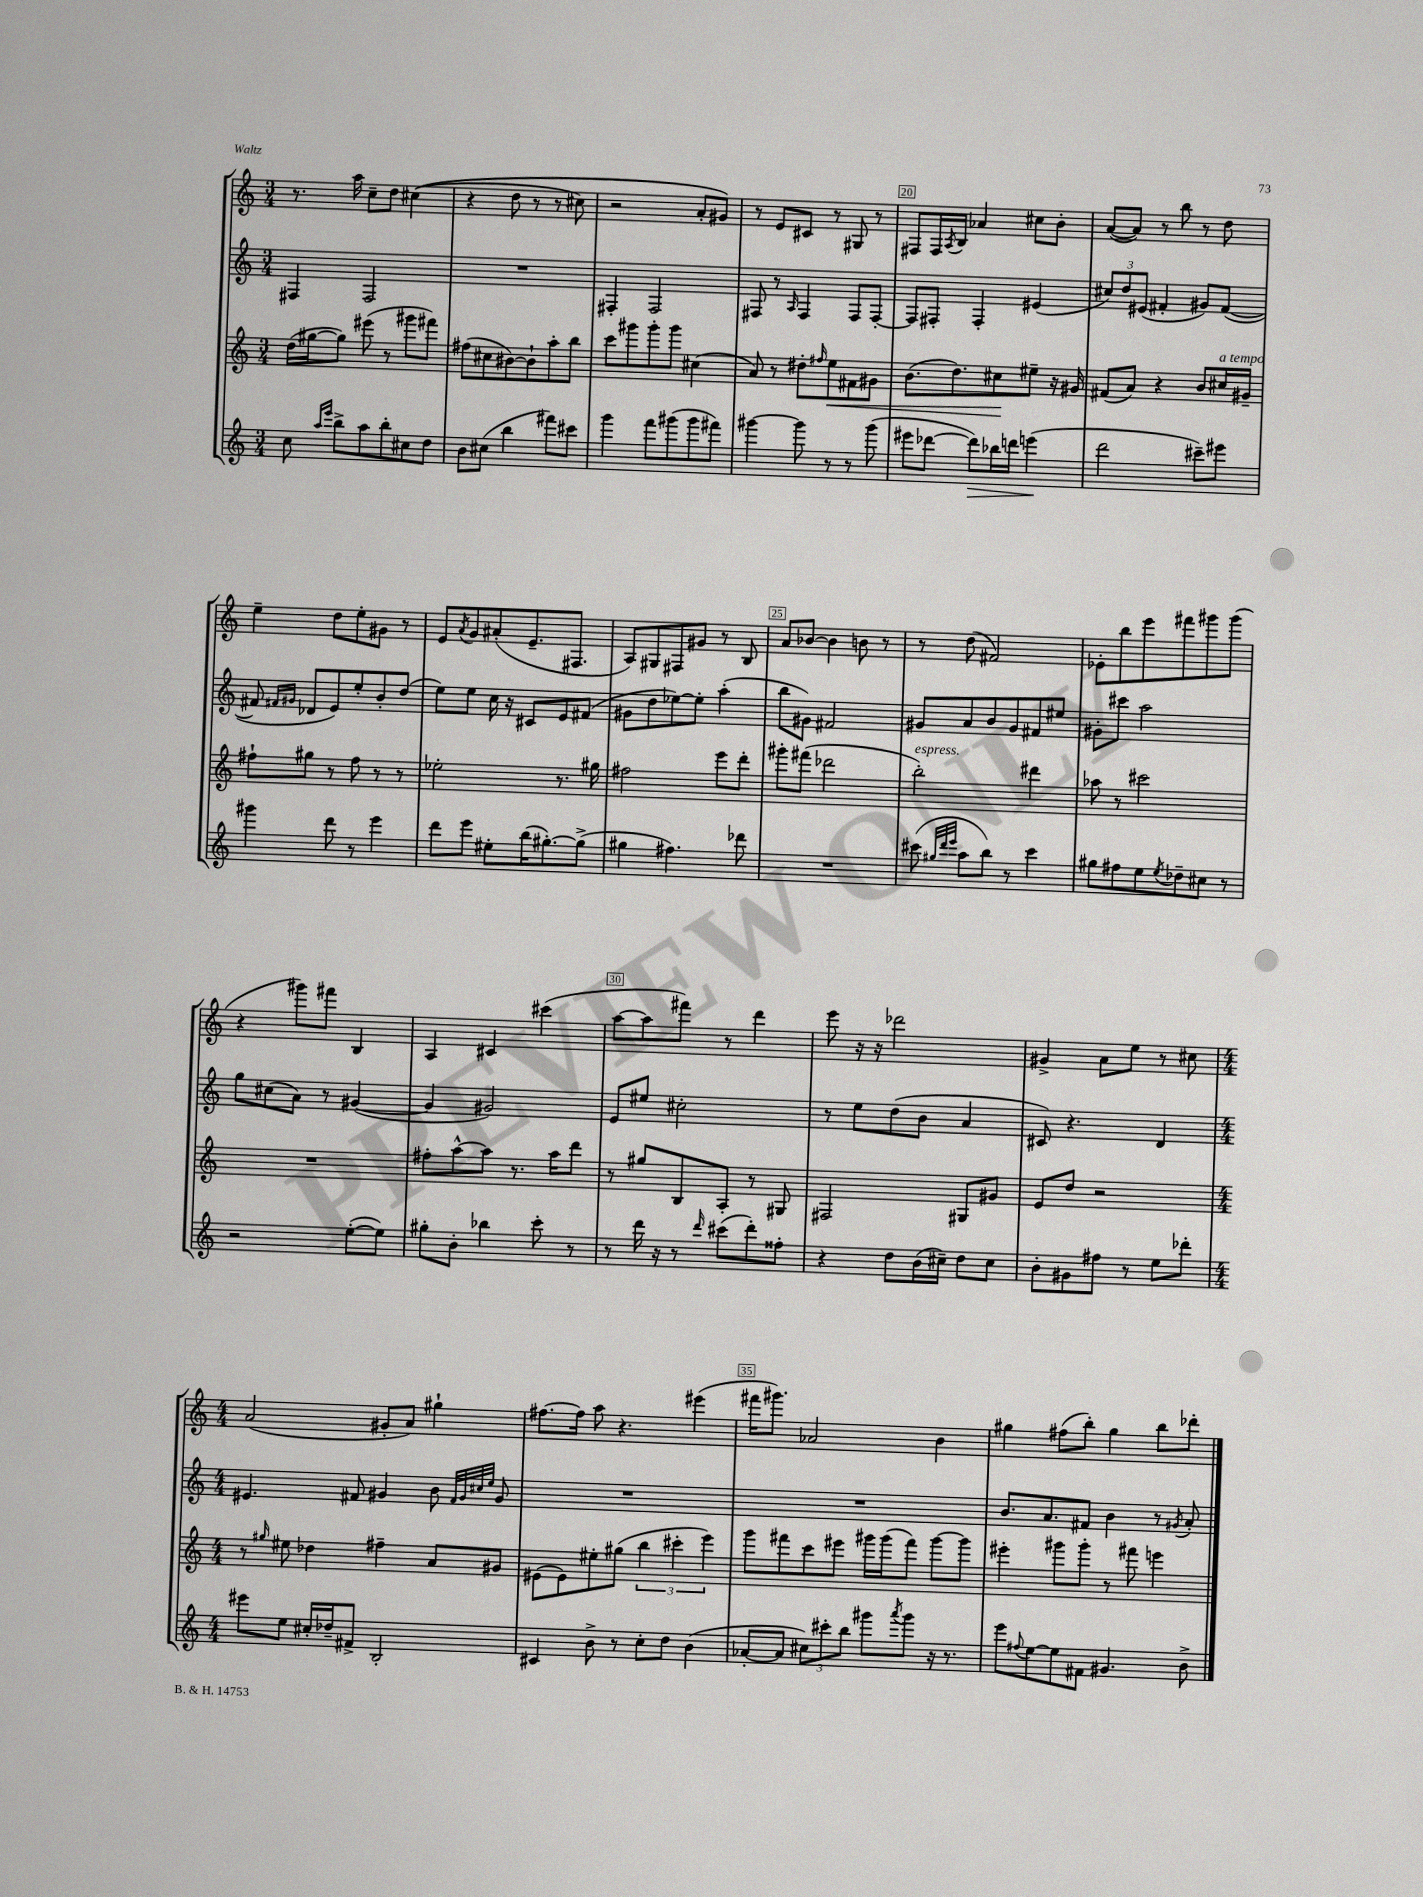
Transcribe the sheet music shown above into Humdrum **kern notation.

**kern	**kern	**kern	**kern
*staff4	*staff3	*staff2	*staff1
*clefG2	*clefG2	*clefG2	*clefG2
*k[]	*k[]	*k[]	*k[]
*M3/4	*M3/4	*M3/4	*M3/4
8cc	(16dd	4F#	8.r
.	[16gg#	.	.
16qqaa	.	.	.
16qqeee	.	.	.
8bb^	8gg#])	.	.
.	.	.	16aa
8aa	(8eee#	2F#	8cc~
8bb'	8r	.	8dd
8cc#	8ggg#	.	&((4cc#
8dd	8fff#)	.	.
=	=	=	=
8b	(8ff#	2.r	4r
(8cc#	8cc#	.	.
4bb	[8b#)	.	8dd
.	8b#`]	.	8r
8fff#)	8aa'	.	8r
8ccc#	8bb	.	8cc#)
=	=	=	=
4ggg	8ccc	4F#'	2r
.	8ggg#	.	.
8fff	8ggg#'	2F#	.
(8ggg#	8ggg#	.	.
8ggg#	(4cc#	.	8a'
8fff#)	.	.	8g#&)
=	=	=	=
[4ggg#	8a)	8F#	8r
.	8r	8r	8e
.	.	16qqA	.
8ggg#]	8dd#'	4F#	8c#
.	16qqff#	.	.
8r	8ee	.	8r
8r	8f#	8F#	8G#
(8ggg#	8g#	[8F#'	8r
=	=	=	=
8eee#	(8.b	8F#]	8F#
[8ddd-	.	8F#'	16F#
.	.	.	8qA
.	8.dd)	.	16B
8ddd-])	.	4F#'	4a-
16bb-	8cc#	.	.
16ddd	.	.	.
(4eee	8ee#~	(4e#	8cc#
.	16r	.	8b'
.	16g#	.	.
=	=	=	=
2ddd	(8f#	12cc#)	([8a
.	.	12dd	.
.	8a)	.	8a])
.	.	(12e#	.
.	4r	4f#'	8r
.	.	.	8bb
8ccc#~)	8b	8g#)	8r
8eee#	16cc#	([8f#	8dd
.	16g#~	.	.
=	=	=	=
4ggg#	8ff#`	8f#]	4ee~
.	.	16qqf#	.
.	.	16qqg#	.
.	8gg#	8d-	.
8ddd	8r	8e)	8dd
8r	8ff#	8ee'	8ee'
4eee	8r	8b'	8g#
.	8r	(8dd	8r
=	=	=	=
8ddd	2ee-'	8ee)	8e
.	.	.	8qa
8eee	.	8ee	8g
8ee#'	.	16cc	(8a#'
.	.	16r	.
(16bb	.	8c#	8.e~
[8.gg#')	.	.	.
.	8.r	8e	.
.	.	.	8.F#
(8gg#^]	.	(8f#	.
.	16gg#	.	.
=	=	=	=
4gg#	2ff#	8g#	8A)
.	.	8dd	8G#
4.ff#)	.	[8ee-)	8F#
.	.	8ee-']	8g#
.	8eee	(4aa'	8r
8ddd-	8ddd'	.	8B
=	=	=	=
2.r	8ggg#'	8bb	8a
.	(8fff#	8g#)	[8b-
.	2ddd-	2f#	4b-]
.	.	.	8b
.	.	.	8r
=	=	=	=
(8ccc#	2bb')	8g#	8r
32qqgg#	.	.	.
32qqddd	.	.	.
32qqeee	.	.	.
8aa	.	8a	(8dd
8bb)	.	8b	2f#)
8r	.	8g#	.
4ccc#	4ddd#	8f#	.
.	.	8ee#	.
=	=	=	=
8gg#	8aa-	8g#'	8e-'
8ff#	8r	8ccc#	8bb
8ee	2ccc#	2aa	8eee
8qee	.	.	.
8dd-~	.	.	8fff#
8cc#	.	.	8ggg#
8r	.	.	(8ggg#
=	=	=	=
2r	2.r	8gg	4r
.	.	(8cc#	.
.	.	8a)	8ggg#)
.	.	8r	8fff#
([8ee'	.	([4g#	4B
8ee])	.	.	.
=	=	=	=
8gg#'	8ff#'	4g#]	4A
8b'	[8aa^^	.	.
4bb-	8aa]	2g#)	4c#
.	8.r	.	.
8ccc'	.	.	(4ccc#
.	16aa	.	.
8r	8ddd	.	.
=	=	=	=
8r	8r	8e	[8aa
16ddd	8gg#	8ee#	8aa]
16r	.	.	.
8r	8B	2cc#'	8fff#)
16qqddd	.	.	.
(8ccc#	8A'	.	8r
8ddd')	8r	.	4ddd
8ff##'	8G#	.	.
=	=	=	=
4r	2F#	8r	8eee
.	.	8ee	16r
.	.	.	16r
8dd	.	(8dd	2ddd-
(16b	.	8b	.
16cc#~)	.	.	.
8dd	8G#	4a	.
8cc#	8g#	.	.
=	=	=	=
8b'	8e	8c#)	4g#^
8g#	8dd	4.r	.
8ff#	2r	.	8a
8r	.	.	8ee
8ee	.	4d	8r
8ddd-'	.	.	8cc#
=	=	=	=
*M4/4	*M4/4	*M4/4	*M4/4
8eee#	8r	4.e#	(2a
.	16qqgg#	.	.
8ee	8ee#	.	.
16cc#'	4dd-	.	.
16dd-~	.	.	.
8f#^	.	8f#	.
2B'	4ff#~	4g#	8g#'
.	.	.	8a)
.	8a	8b	4gg#`
.	.	32qqf#	.
.	.	32qqg#	.
.	.	32qqcc#	.
.	.	32qqee	.
.	8g#	8g#	.
=	=	=	=
4c#	(8e#	1r	[8.ff#
.	8e#)	.	.
.	.	.	16ff#]
8b^	8ee#'	.	8aa
8r	(8gg#	.	4.r
8cc'	6bb	.	.
8dd	.	.	.
.	6ccc#'	.	.
(4b	.	.	(4eee#
.	6eee)	.	.
=	=	=	=
[8a-'	8ggg	1r	16fff#
.	.	.	8.ggg#)
8a-]	8fff#	.	.
12cc#)	8ccc	.	2a-
12ccc#'	.	.	.
.	8eee#	.	.
12bb	.	.	.
8ggg#	16ggg#	.	.
.	(16ggg#	.	.
8qaaa	.	.	.
8ggg#	8fff#)	.	.
16r	[8ggg#	.	4b
8.r	.	.	.
.	8ggg#]	.	.
=	=	=	=
8eee	4eee#'	8.b	4gg#
8qqff#	.	.	.
[8ee	.	.	.
.	.	8.a	.
8ee]	8ggg#	.	(8ff#
8f#	8ggg#'	8f#	8bb')
4.g#	8r	4b	4gg#
.	8fff#	.	.
.	4eee	8r	8bb
.	.	8qg#	.
8b^	.	8a'	8ddd-'
==	==	==	==
*-	*-	*-	*-
